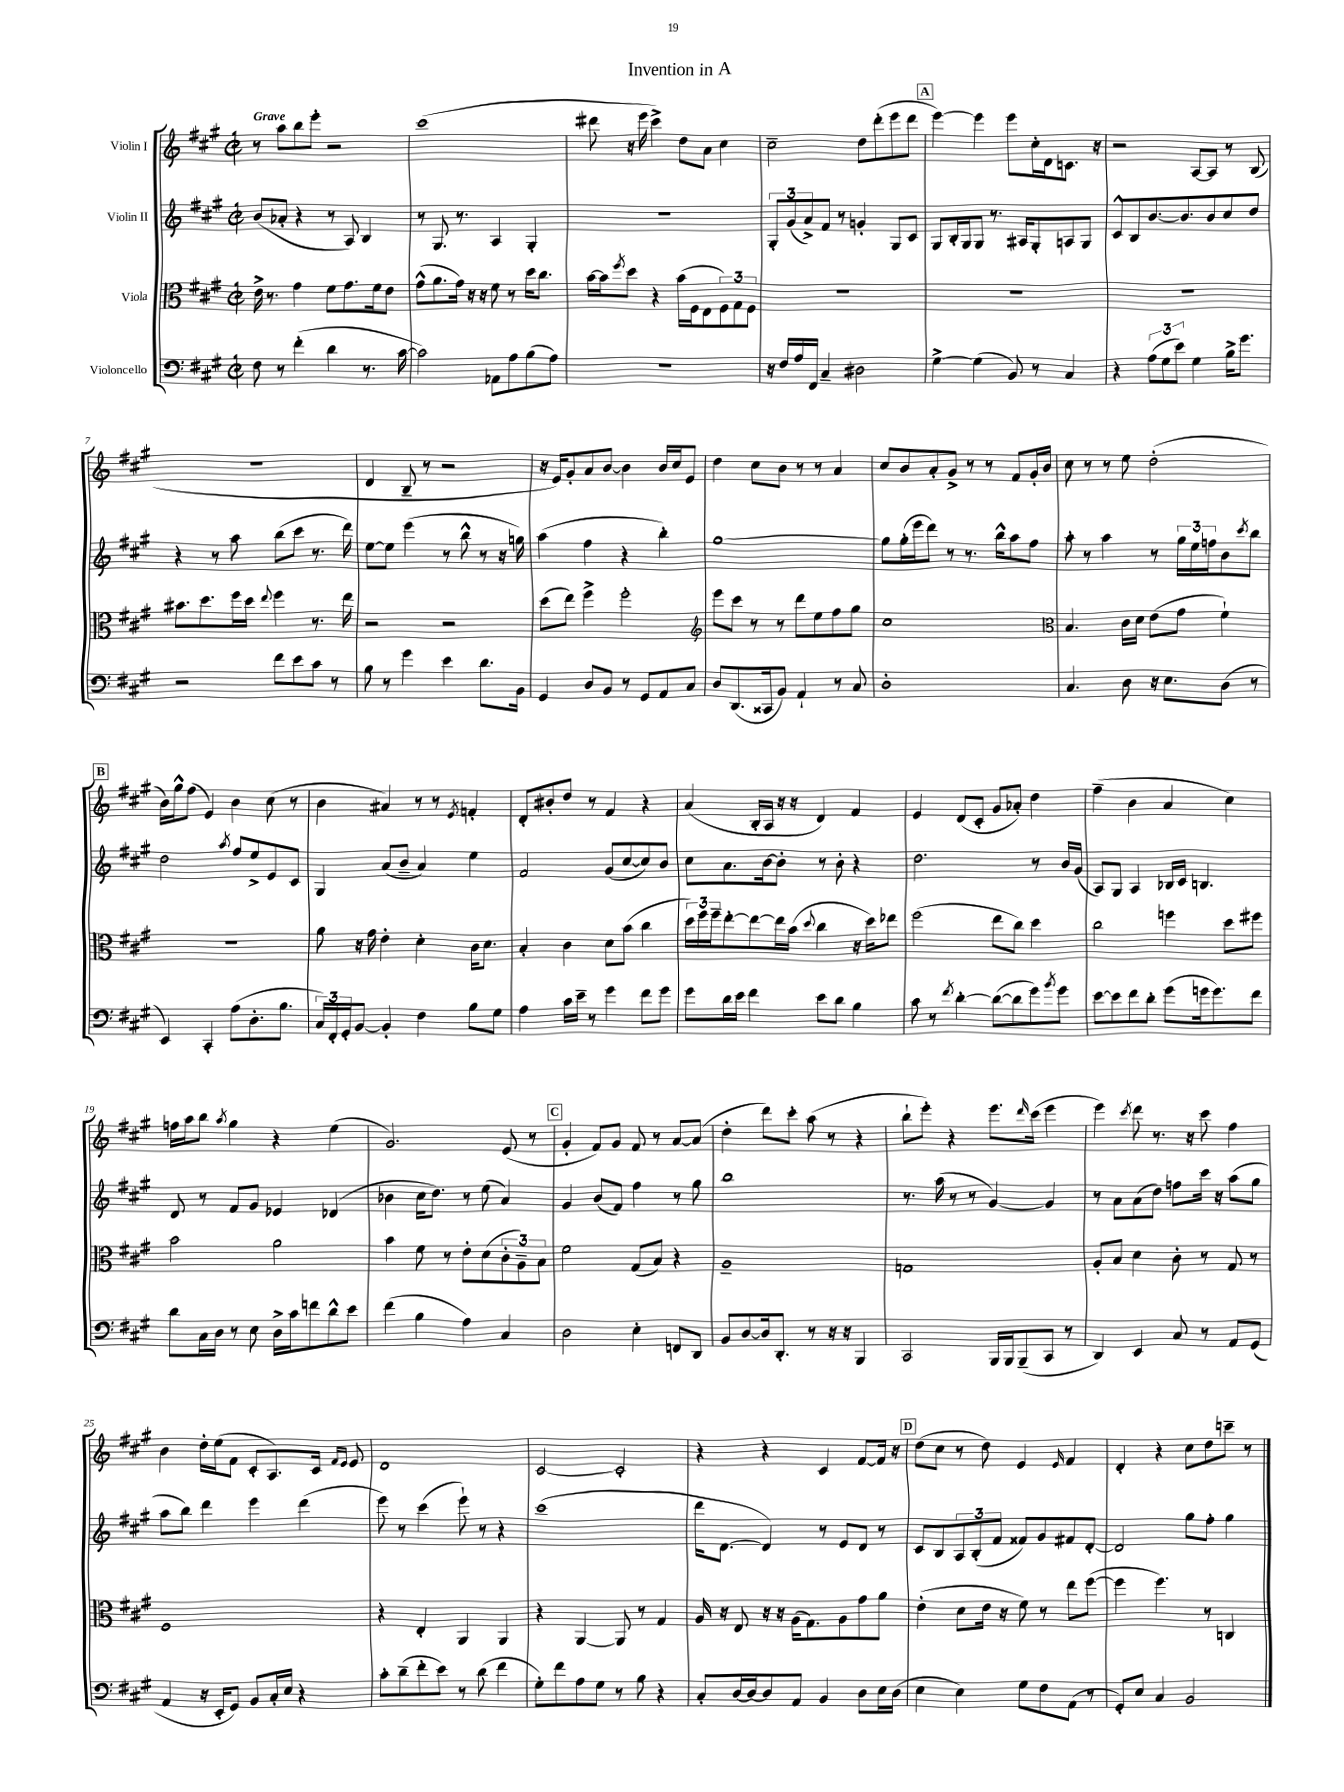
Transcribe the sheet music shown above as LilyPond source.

\header { title = "Invention in A" }
<<
\new StaffGroup <<
\new Staff = "s0" \with { instrumentName = "Violin I" } {
    \clef treble \key a \major \defaultTimeSignature \time 2/2 \tempo "Grave"
    r8 a''8 b''8 e'''8-. r2 |
    cis'''1( |
    dis'''8 r16 e'''16 cis'''4->) d''8 a'8 cis''4 |
    cis''2-- d''8 d'''8-.( e'''8 d'''8 |
    \mark \markup { \box "A" } e'''4~) e'''4 e'''8 cis''16-. d'16 c'8. r16 |
    r2 a8~ a8 r8 b8( |
    r1 |
    d'4 b8-- r8 r2 |
    r16 e'16) gis'8-. a'8 b'8~ b'4 b'16 cis''16 e'8 |
    d''4 cis''8 b'8 r8 r8 a'4 |
    cis''8 b'8 a'8-. gis'8-> r8 r8 fis'8 gis'16-. b'16 |
    cis''8 r8 r8 e''8 d''2-.( |
    \mark \markup { \box "B" } b'16) gis''16-^ fis''8( e'4) b'4 cis''8( r8 |
    b'4 ais'4) r8 r8 \acciaccatura { e'8 } f'4-. |
    d'8-. bis'8-. d''8 r8 fis'4 r4 |
    a'4( b16-. a16 r16 r16 d'4) fis'4 |
    e'4 d'8( cis'8-. gis'8 aes'8-.) d''4 |
    fis''4--( b'4 a'4 cis''4) |
    f''16 a''16 b''8 \acciaccatura { a''8 } gis''4 r4 e''4( |
    gis'2.) e'8( r8 |
    \mark \markup { \box "C" } gis'4-. fis'8) gis'8 fis'8 r8 a'8~ a'8( |
    d''4-. d'''8) cis'''8-. a''8( r8 r4 |
    b''8-! e'''8-.) r4 e'''8. \grace { d'''16 } cis'''16( e'''4 |
    e'''4) \acciaccatura { cis'''8 } d'''8 r8. r16 cis'''8 fis''4 |
    b'4 d''16-. e''16( fis'8 cis'8-. a8.) cis'16 \grace { fis'16 e'16 } e'8 |
    d'1 |
    cis'2~ cis'2-. |
    r4 r4 cis'4 fis'8~ fis'16 r16 |
    \mark \markup { \box "D" } d''8( cis''8 r8 d''8) e'4 \grace { e'16 } fis'4 |
    d'4-. r4 cis''8 d''8 c'''8-- r8 \bar "|." |
}
\new Staff = "s1" \with { instrumentName = "Violin II" } {
    \clef treble \key a \major \defaultTimeSignature \time 2/2
    b'8( aes'8-. r4 r8 a8) b4 |
    r8 gis8. r8. a4 gis4-. |
    r1 |
    \tuplet 3/2 { gis8-. gis'8( a'8->) } fis'8 r8 g'4-. gis8 cis'8 |
    \mark \markup { \box "A" } gis8 b16-. gis16 gis8 r8. ais16 gis8-. a8 gis8 |
    cis'8-^ b8 b'8.~ b'8. b'8 cis''8 d''8 |
    r4 r8 a''8 b''8( cis'''8 r8. d'''16) |
    e''8~ e''8 e'''4( r8 b''8-^ r8 r16 g''16) |
    a''4( fis''4 r4 b''4-.) |
    gis''1~ |
    gis''8 gis''16-.( e'''16 d'''8) r8 r8. b''16-^ a''8 fis''8 |
    a''8-. r8 a''4 r8 \tuplet 3/2 { gis''16 e''16 f''16 } b'8 \acciaccatura { cis'''8 } b''8 |
    \mark \markup { \box "B" } d''2 \acciaccatura { a''8 } fis''8 e''8-> e'8 cis'8 |
    gis4 a'8( b'8-- a'4) e''4 |
    fis'2 gis'8( cis''8~ cis''8) b'8 |
    cis''8 a'8. b'16~ b'8-. r8 b'8-. r4 |
    d''2. r8 b'16 gis'16( |
    a8) gis8 a4 bes16 cis'16 b4. |
    d'8 r8 fis'8 gis'8 ees'4 des'4( |
    bes'4 cis''16 d''8.) r8 e''8( a'4) |
    \mark \markup { \box "C" } gis'4 b'8( fis'8) fis''4 r8 gis''8 |
    b''1 |
    r8. a''16( r8 r8 gis'4~) gis'4 |
    r8 a'8 a'8( d''8) f''8 cis'''16 r16 a''8( gis''8 |
    a''8 b''8) d'''4 e'''4 d'''4( |
    e'''8) r8 cis'''4( e'''8-!) r8 r4 |
    cis'''1( |
    d'''16 d'8.~ d'4) r8 e'8 d'8 r8 |
    \mark \markup { \box "D" } cis'8 b8 \tuplet 3/2 { a8 b8-.( fis'8 } fisis'8) gis'8 fis'8 d'8~-. |
    d'2 gis''8 fis''8-. gis''4 \bar "|." |
}
\new Staff = "s2" \with { instrumentName = "Viola" } {
    \clef alto \key a \major \defaultTimeSignature \time 2/2
    e'16-> r8. gis'4 fis'8 gis'8. fis'16 e'8 |
    gis'8-^( a'8. gis'16) r16 r16 fis'8 r8 d''16 cis''8. |
    b'16~ b'16 \acciaccatura { fis''8 } d''8 r4 b'16( fis16 e8 \tuplet 3/2 { fis8) gis8 fis8 } |
    R1 |
    \mark \markup { \box "A" } R1 |
    R1 |
    bis'8. d''8. fis''16 d''16 \appoggiatura { e''8 } fis''4 r8. e''16 |
    r2 r2 |
    d''8( e''8) fis''4-> fis''2-. |
    \clef treble e'''8 cis'''8 r8 r8 d'''8 e''8 fis''8 gis''8 |
    cis''1 |
    \clef alto b4. cis'16 d'16 e'8( gis'8 fis'4-!) |
    \mark \markup { \box "B" } R1 |
    a'8 r16 gis'16 e'4-. d'4-. cis'16 d'8. |
    b4-. cis'4 d'8 b'8( cis''4 |
    \tuplet 3/2 { d''16) fis''16 fis''16-- } e''8~-. e''8~ e''16 b'16( \appoggiatura { d''8 } cis''4 r16 d''16) ees''8 |
    fis''2( e''8 cis''8) d''4 |
    cis''2 f''4 d''8 fis''8 |
    b'2 a'2 |
    b'4 fis'8 r8 e'8-. d'8( \tuplet 3/2 { cis'8-. a8--) b8 } |
    \mark \markup { \box "C" } fis'2 gis8( b8) r4 |
    a1-- |
    g1 |
    a8-. b8 d'4 cis'8-. r8 gis8 r8 |
    fis1 |
    r4 e4-. a,4 a,4 |
    r4 a,4~ a,8 r8 gis4 |
    a16 r16 e8 r16 r16 a16( gis8.) a8 gis'8 a'8 |
    \mark \markup { \box "D" } e'4-.( d'8 e'16 r16 fis'8) r8 e''8 fis''8~( |
    fis''4 fis''4.) r8 c4 \bar "|." |
}
\new Staff = "s3" \with { instrumentName = "Violoncello" } {
    \clef bass \key a \major \defaultTimeSignature \time 2/2
    fis8 r8 fis'4-.( d'4 r8. cis'16~ |
    cis'2) aes,8 a8 b8( a8) |
    r1 |
    r16 fis16 a16 fis,16 cis4-- dis2 |
    \mark \markup { \box "A" } gis4~-> gis4( b,8) r8 cis4 |
    r4 \tuplet 3/2 { a8( gis8 e'8) } gis4 b16-> gis'8. |
    r2 fis'8 e'8 cis'8 r8 |
    b8 r8 gis'4 e'4 d'8. b,16 |
    gis,4 d8 b,8 r8 gis,8 a,8 cis8 |
    d8 d,8.( cisis,16 b,8) a,4-! r8 cis8 |
    d1-. |
    cis4. d8 r16 e8. d8( r8 |
    \mark \markup { \box "B" } e,4) cis,4-. a8( d8.-. b8. |
    \tuplet 3/2 { cis16) fis,16-. gis,16-. } b,8~ b,4-. fis4 b8 gis8 |
    a4 cis'16 e'16-- r8 gis'4 fis'8 gis'8 |
    gis'8 d'16 e'16 fis'4 e'8 d'8 b4 |
    cis'8 r8 \acciaccatura { fis'8 } d'4~-. d'8~( d'8 gis'8) \acciaccatura { b'8 } gis'8 |
    e'8~ e'8 fis'8 d'8-. gis'8( g'16 g'8.) fis'8 |
    d'8 cis16 d16 r8 e8 d16-> cis'16 f'8 d'8-^ e'8 |
    fis'4( b4 a4) cis4 |
    \mark \markup { \box "C" } d2 e4-. f,8 d,8 |
    b,8 d8~ d16 d,8.-. r8 r16 r16 b,,4 |
    cis,2 b,,16 b,,16 b,,8--( cis,8 r8 |
    d,4) e,4 cis8 r8 a,8 gis,8( |
    a,4 r16 e,16-. gis,8) b,8 cis16-. e16 r4 |
    cis'8-. d'8--( fis'8-. e'8) r8 d'8( fis'4 |
    gis8-.) fis'8 a8 gis8 r8 b8 r4 |
    cis8-. d16~ d16~ d8 a,8 b,4 d8 e16 d16( |
    \mark \markup { \box "D" } e4 e4) gis8 fis8 a,8( r8 |
    gis,8-.) e8 cis4 b,2 \bar "|." |
}
>>
>>
